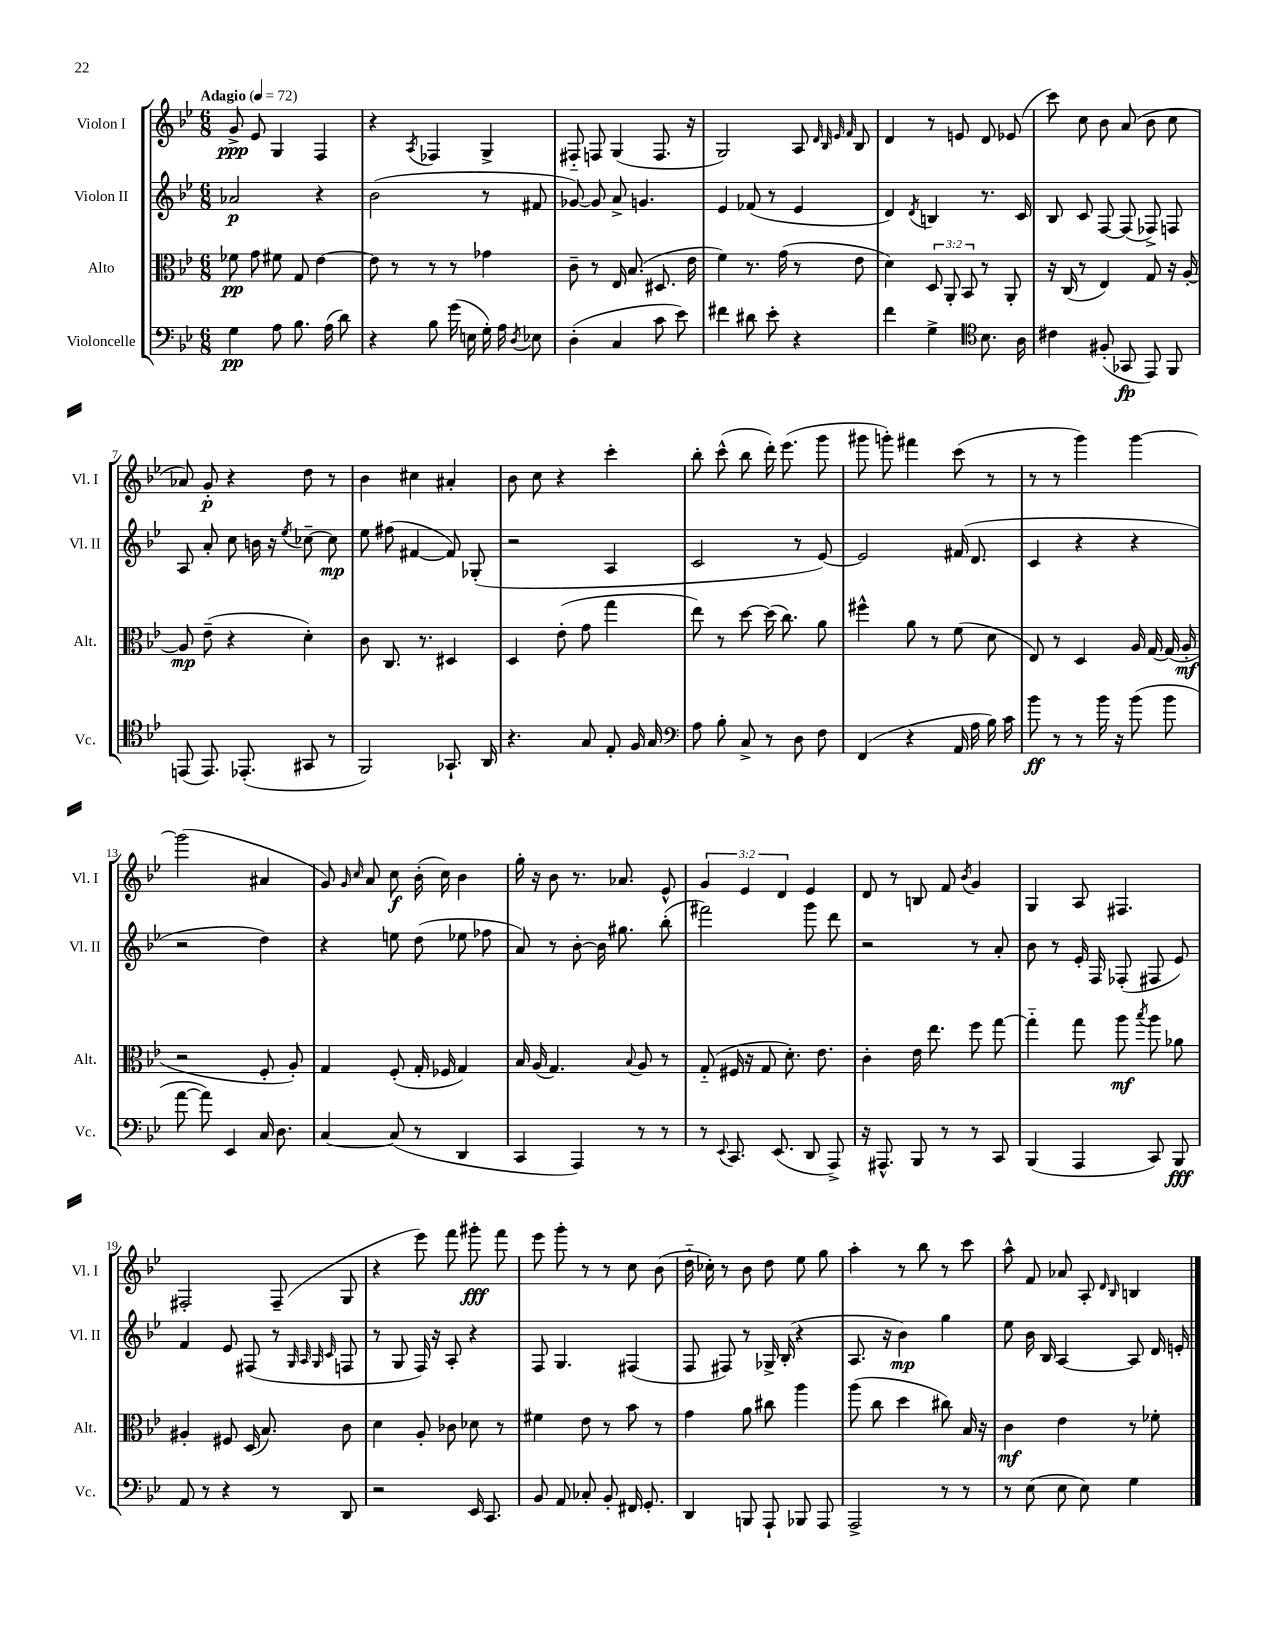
<<
\new StaffGroup <<
\new Staff = "s0" \with { instrumentName = "Violon I" shortInstrumentName = "Vl. I" } {
    \clef treble \key bes \major \numericTimeSignature \time 6/8 \override Staff.TupletNumber.text = #tuplet-number::calc-fraction-text \tempo "Adagio" 4 = 72
    \autoBeamOff g'8->\ppp ees'8 g4 f4 |
    r4 \acciaccatura { a8 } fes4 g4-> |
    fis8-_ f8 g4( f8. r16 |
    g2) a8 \grace { d'32 bes32 ees'32 f'32 } bes8 |
    d'4 r8 e'8 d'8 ees'8( |
    c'''8) c''8 bes'8 a'8( bes'8 c''8 |
    aes'8) g'8-.\p r4 d''8 r8 |
    bes'4 cis''4 ais'4-. |
    bes'8 c''8 r4 c'''4-. |
    bes''8-. c'''8-^( bes''8 d'''16-.) ees'''8.( g'''8 |
    gis'''8 g'''8-.) fis'''4 c'''8( r8 |
    r8 r8 g'''4) g'''4~ |
    g'''2( ais'4 |
    g'8) \grace { g'16 c''16 } a'8 c''8\f bes'16-.( c''16) bes'4 |
    g''16-. r16 bes'8 r8. aes'8. ees'8-^ |
    \tuplet 3/2 { g'4 ees'4 d'4 } ees'4 |
    d'8 r8 b8 f'8 \acciaccatura { bes'8 } g'4 |
    g4 a8 fis4. |
    fis2-. fis8--( g8 |
    r4 ees'''8) f'''8 gis'''8-.\fff f'''8 |
    ees'''8 g'''8-. r8 r8 c''8 bes'8( |
    d''16-_ ces''16-.) r8 bes'8 d''8 ees''8 g''8 |
    a''4-. r8 bes''8 r8 c'''8 |
    a''8-^ f'8 aes'8 a8-. \grace { d'16 bes16 } b4 \bar "|." |
}
\new Staff = "s1" \with { instrumentName = "Violon II" shortInstrumentName = "Vl. II" } {
    \clef treble \key bes \major \numericTimeSignature \time 6/8
    \autoBeamOff aes'2\p r4 |
    bes'2( r8 fis'8 |
    ges'8~) ges'8 a'8-> g'4. |
    ees'4 fes'8( r8 ees'4 |
    d'4) \acciaccatura { d'8 } b4 r8. c'16 |
    bes8 c'8 f8~ f8( fes8->) f8 |
    a8 a'8-. c''8 b'16 r16 \acciaccatura { ees''8 } ces''8~-- ces''8\mp |
    ees''8 fis''8( fis'4~ fis'8) ges8-.( |
    r2 a4 |
    c'2 r8 ees'8~) |
    ees'2 fis'16( d'8. |
    c'4 r4 r4 |
    r2 d''4) |
    r4 e''8 d''8( ees''8 fes''8 |
    a'8) r8 bes'8~-. bes'16 gis''8. bes''8-.( |
    fis'''2) g'''8 d'''8 |
    r2 r8 a'8-. |
    bes'8 r8 ees'16-. f16 fes8-.( fis8 ees'8) |
    f'4 ees'8 fis8( r8 \grace { g32 a32 g32 c'32 } f8 |
    r8 g8 f16) r16 a8-. r4 |
    f8 g4. fis4( |
    f8 fis8) r8 ges16-> bes16-.( r4 |
    a8. r16 bes'4\mp) g''4 |
    ees''8 bes'16 bes16 a4~ a8 d'16 e'16-. \bar "|." |
}
\new Staff = "s2" \with { instrumentName = "Alto" shortInstrumentName = "Alt." } {
    \clef alto \key bes \major \numericTimeSignature \time 6/8 \override Staff.TupletNumber.text = #tuplet-number::calc-fraction-text
    \autoBeamOff fes'8\pp g'8 fis'8 g8 ees'4~ |
    ees'8 r8 r8 r8 ges'4 |
    c'8-- r8 ees16 bes8.( dis8. ees'16 |
    f'4) r8. g'16( r8 ees'8 |
    d'4) \tuplet 3/2 { d8 a,8-. bes,8 } r8 a,8-. |
    r16 c16( r8 ees4) g8 r16 a16~-. |
    a8\mp ees'8--( r4 d'4-.) |
    c'8 c8. r8. dis4 |
    d4 ees'8-.( g'8 g''4 |
    ees''8) r8 d''8~ d''16( c''8.) a'8 |
    fis''4-^ a'8 r8 f'8( d'8 |
    ees8) r8 d4 a16 g16~ g16( a16-.\mf |
    r2 f8-. a8-.) |
    g4 f8-.( g16-. fes16 g4) |
    bes16 a16( g4.) \appoggiatura { bes8 } a8 r8 |
    g8-_( fis16 r16 g8 d'8.-.) ees'8. |
    c'4-. ees'16 ees''8. f''8 g''8~ |
    g''4-_ g''8 a''8\mf \acciaccatura { bes''8 } a''8 aes'8 |
    ais4-. fis8 d16( bes8.) c'8 |
    d'4 a8-. ces'8 des'8 r8 |
    fis'4 ees'8 r8 bes'8 r8 |
    g'4 a'8 cis''8 a''4 |
    a''8( c''8 d''4 cis''8) bes16 r16 |
    c'4\mf ees'4 r8 fes'8-. \bar "|." |
}
\new Staff = "s3" \with { instrumentName = "Violoncelle" shortInstrumentName = "Vc." } {
    \clef bass \key bes \major \numericTimeSignature \time 6/8
    \autoBeamOff g4\pp a8 bes8. a16( d'8) |
    r4 bes8 g'16( e16 g16-.) a16 \acciaccatura { d8 } ees8 |
    d4-.( c4 c'8 ees'8) |
    fis'4 dis'8 ees'8-. r4 |
    f'4 g4-> \clef tenor bes8. a16 |
    cis'4 fis8-.( ges,8\fp ees,8) f,8 |
    e,8( e,8.) ees,8.-.( gis,8 r8 |
    f,2) ges,8.-! a,16 |
    r4. g8 ees8-. f16 g16 |
    \clef bass a8 bes8-. c8-> r8 d8 f8 |
    f,4( r4 a,16 a16 bes16) c'16 |
    bes'8\ff r8 r8 bes'16 r16 bes'8( bes'8 |
    a'8~ a'8) ees,4 c16 d8. |
    c4~ c8( r8 d,4 |
    c,4 a,,4) r8 r8 |
    r8 \appoggiatura { ees,8 } c,8. ees,8.( d,8 a,,8->) |
    r16 ais,,8.-^ bes,,8 r8 r8 c,8 |
    bes,,4( a,,4 c,8) bes,,8\fff |
    a,8 r8 r4 r8 d,8 |
    r2 ees,16 c,8. |
    bes,8 a,8 ces8-. bes,8-. fis,16 g,8.-. |
    d,4 b,,8 a,,8-! bes,,8 a,,8 |
    a,,2-> r8 r8 |
    r8 ees8( ees8 ees8) g4 \bar "|." |
}
>>
>>
